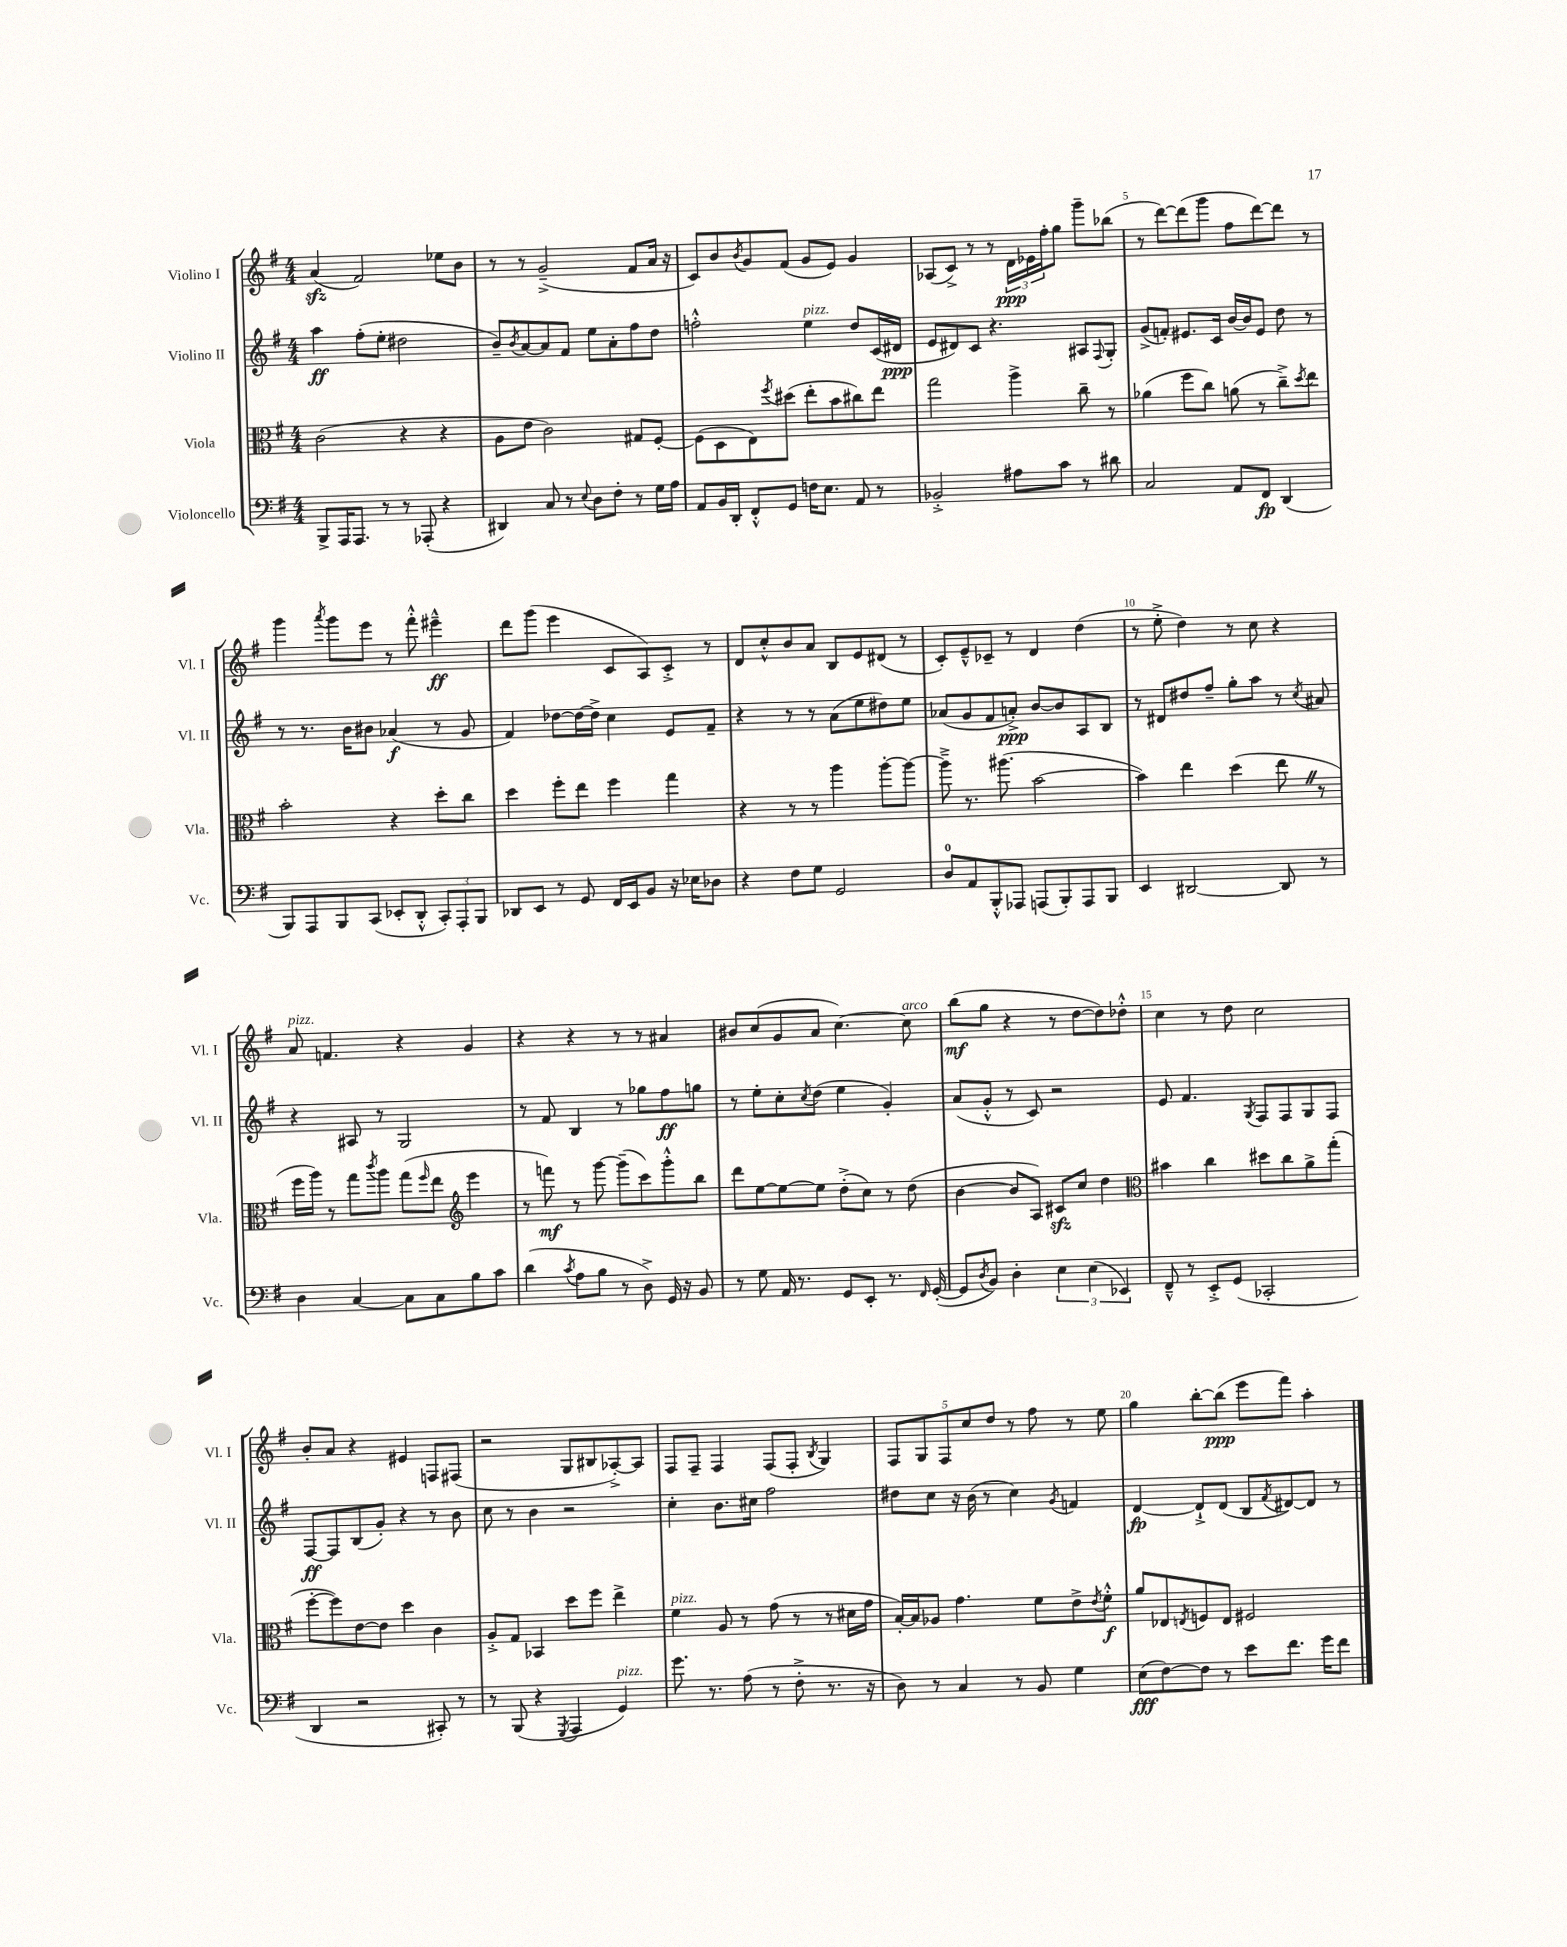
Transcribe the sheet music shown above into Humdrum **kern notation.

**kern	**kern	**kern	**kern
*staff4	*staff3	*staff2	*staff1
*clefF4	*clefC3	*clefG2	*clefG2
*k[f#]	*k[f#]	*k[f#]	*k[f#]
*M4/4	*M4/4	*M4/4	*M4/4
8BBB^	(2c	4aa	(4a
16AAA	.	.	.
8.AAA	.	.	.
.	.	(8ff#'	2f#)
8r	.	8ee'	.
8r	4r	2dd#	.
(8AAA-'	.	.	.
4r	4r	.	8ee-
.	.	.	8b
=	=	=	=
4DD#)	8A	8b~)	8r
.	.	8qb	.
.	8e	[8a	8r
8C	2c)	8a]	(2g~^
8r	.	8f#	.
8qqE	.	.	.
8D	.	8ee	.
8F#'	.	8a'	.
8r	8G#	8ff#	8f#
16G	[8F#'	8dd	16a
16A	.	.	16r
=	=	=	=
8AA	(8F#]	2ff'^^	8c)
16BB	8D	.	8b
16DD'	.	.	.
.	.	.	8qb
8FF#'^^	8E)	.	8g
.	8qff#	.	.
8GG	(8dd#	.	(8f#
16F	8ee'	4ee	8g
8.E	.	.	.
.	8b	.	8e)
8AA	8cc#)	8dd	4g
8r	8ee	(16c	.
.	.	16d#	.
=	=	=	=
2BB-'^	2gg	8e	(8A-
.	.	8d#)	8c^)
.	.	8c	8r
.	.	4.r	8r
8A#	4aa^	.	24d
.	.	.	24e-
.	.	.	24ff#'
8c	.	.	8gg
8r	8cc~	8A#	8ggg~
.	.	8qqF#	.
8d#	8r	8G'	(8bb-
=	=	=	=
2C	(4a-	(8g^	8r
.	.	8f')	[8ddd)
.	8ff#	8.e#	(8ddd]
.	8cc)	.	8ggg
.	.	16c	.
8AA	(8a	[16b	8ff#
.	.	16b]	.
8FF#	8r	8e#	[8ddd)
(4DD	8cc~^)	8dd	8ddd]
.	8qdd	.	.
.	8ee	8r	8r
=	=	=	=
8BBB)	2b'	8r	4ggg
8AAA	.	8.r	.
.	.	.	8qaaa
8BBB	.	.	8ggg
.	.	16b	.
(8CC	.	8b#	8eee
8EE-'	4r	(4a-	8r
8DD'^^	.	.	8fff#'^^
12CC')	8dd'	8r	4eee#~^^
12AAA'	.	.	.
.	8cc	8g	.
12BBB	.	.	.
=	=	=	=
8DD-	4dd	4f#)	8ddd
8EE	.	.	(8ggg
8r	8ff#'	[8dd-	4eee
8GG	8ee	16dd-_	.
.	.	16dd-^]	.
16FF#	4ff#	4cc	8c
16EE	.	.	.
8BB	.	.	8A)
16r	4gg	8e	8c'^
16E-	.	.	.
8D-	.	8f#~	8r
=	=	=	=
4r	4r	4r	8d
.	.	.	8cc'^^
8F#	8r	8r	8b
8G	8r	8r	8a
2GG	4aa	(8a	8B
.	.	8ee	8e
.	[8aa'	8dd#)	(8d#
.	8aa_	8ee	8r
=	=	=	=
8D	8aa~^]	(8a-	8c')
8AA	8.r	8g	8e~^^
8BBB'^^	.	8f#	8c-~
.	(8.aa#	.	.
8AAA-	.	8a'^)	8r
(8AAA	[2b	[8b	4d
8BBB')	.	8b]	.
8AAA	.	8A	(4dd
8BBB	.	8B	.
=	=	=	=
4EE	4b])	8r	8r
.	.	8d#	8ee'^
[2DD#	4ee	8dd#	4dd)
.	.	8ff#~	.
.	(4dd	8gg'	8r
.	.	8aa	8cc
8DD#]	8ee	8r	4r
.	.	8qcc	.
8r	8r	8a#	.
=	=	=	=
4D	16ff#	4r	8a
.	16aa)	.	.
.	8r	.	4.f
[4C	8gg	8A#	.
.	8qccc	.	.
.	8aa	8r	.
8C]	(8gg	2G	4r
.	16qqff#	.	.
8C	8ee	.	.
*	*clefG2	*	*
8B	4eee	.	4g
8c	.	.	.
=	=	=	=
(4d	8r	8r	4r
.	8fff)	8f#	.
8qc	.	.	.
8A	8r	4B	4r
8B	[8ggg	.	.
8r	(8ggg~]	8r	8r
8D^)	8ccc)	8gg-	8r
16GG	8ggg'^^	8ff#	4a#
16r	.	.	.
8BB	8bb	8gg	.
=	=	=	=
8r	8ddd	8r	8b#
8G	[8ee	8ee'	(8cc
16AA	8ee_	8cc'	8g
8.r	.	.	.
.	.	8qcc	.
.	8ee]	(8dd	8a
8GG	(8dd'^	4ee	[4.cc)
8EE'	8cc)	.	.
8.r	8r	4g')	.
.	(8dd	.	8cc]
16qqFF#	.	.	.
([16GG'	.	.	.
=	=	=	=
8GG]	[4b	(8a	(8bb
8qD	.	.	.
8BB)	.	8g'^^	8gg
4D'	8b]	8r	4r
.	8A)	8c)	.
6E	8c#	2r	8r
.	8cc	.	[8dd
(6E	.	.	.
.	4dd	.	8dd])
6EE-)	.	.	.
.	.	.	8dd-'^^
=	=	=	=
*	*clefC3	*	*
8FF#~^^	4b#	8e	4cc
8r	.	4.f#	.
8EE'^	4cc	.	8r
(8GG	.	.	8dd
.	.	8qG	.
2CC-'	8dd#	8F#	2cc
.	8cc	8F#	.
.	8a^	8G	.
.	(8gg'	8F#	.
=	=	=	=
4DD	[8ff#'	[8F#	8b'
.	8ff#])	8F#]	8a
2r	[8e	(8B	4r
.	8e]	8g')	.
.	4dd	4r	4e#
8CC#')	4c	8r	8F
8r	.	8b	(8F#
=	=	=	=
8r	8A'^	8cc	2r
(8BBB	8G	8r	.
4r	4BB-	4b	.
8qGGG	.	.	.
4AAA	8dd	2r	8G
.	8ff#	.	8B#
4GG)	4ee^	.	[8A-'^)
.	.	.	8A-]
=	=	=	=
8.g	4f#	4cc'	8F#
.	.	.	8F#~
8.r	.	.	.
.	8A	8.b	4F#
(8A	8r	.	.
.	.	16cc#	.
8r	(8g	2ff#	(8F#
8F#'^	8r	.	8F#'
.	.	.	8qB
8.r	8r	.	4G)
.	16d#	.	.
16r	16g	.	.
=	=	=	=
8D)	[16B')	8dd#	10F#
.	16B]	.	.
.	.	.	10G
8r	8A-	8cc	.
.	.	.	10F#
4C	4.g	16r	.
.	.	.	10cc
.	.	(16b	.
.	.	8r	.
.	.	.	10dd
8r	.	4cc)	8r
8BB	8f#	.	8ff#
.	.	8qg	.
4G	8e^	4f	8r
.	8qe	.	.
.	8f#'^^	.	8ee
=	=	=	=
(8E	8a	[4d	4gg
[8F#)	8E-	.	.
.	8qE	.	.
8F#]	8F	8d`^]	[8bb'
8r	8E	(8d	(8bb]
8e	2F#	8B	8eee
.	.	8qf#	.
8.f#	.	[8d#)	8fff#)
.	.	8d#]	4aa'
16g	.	.	.
8f#	.	8r	.
==	==	==	==
*-	*-	*-	*-
